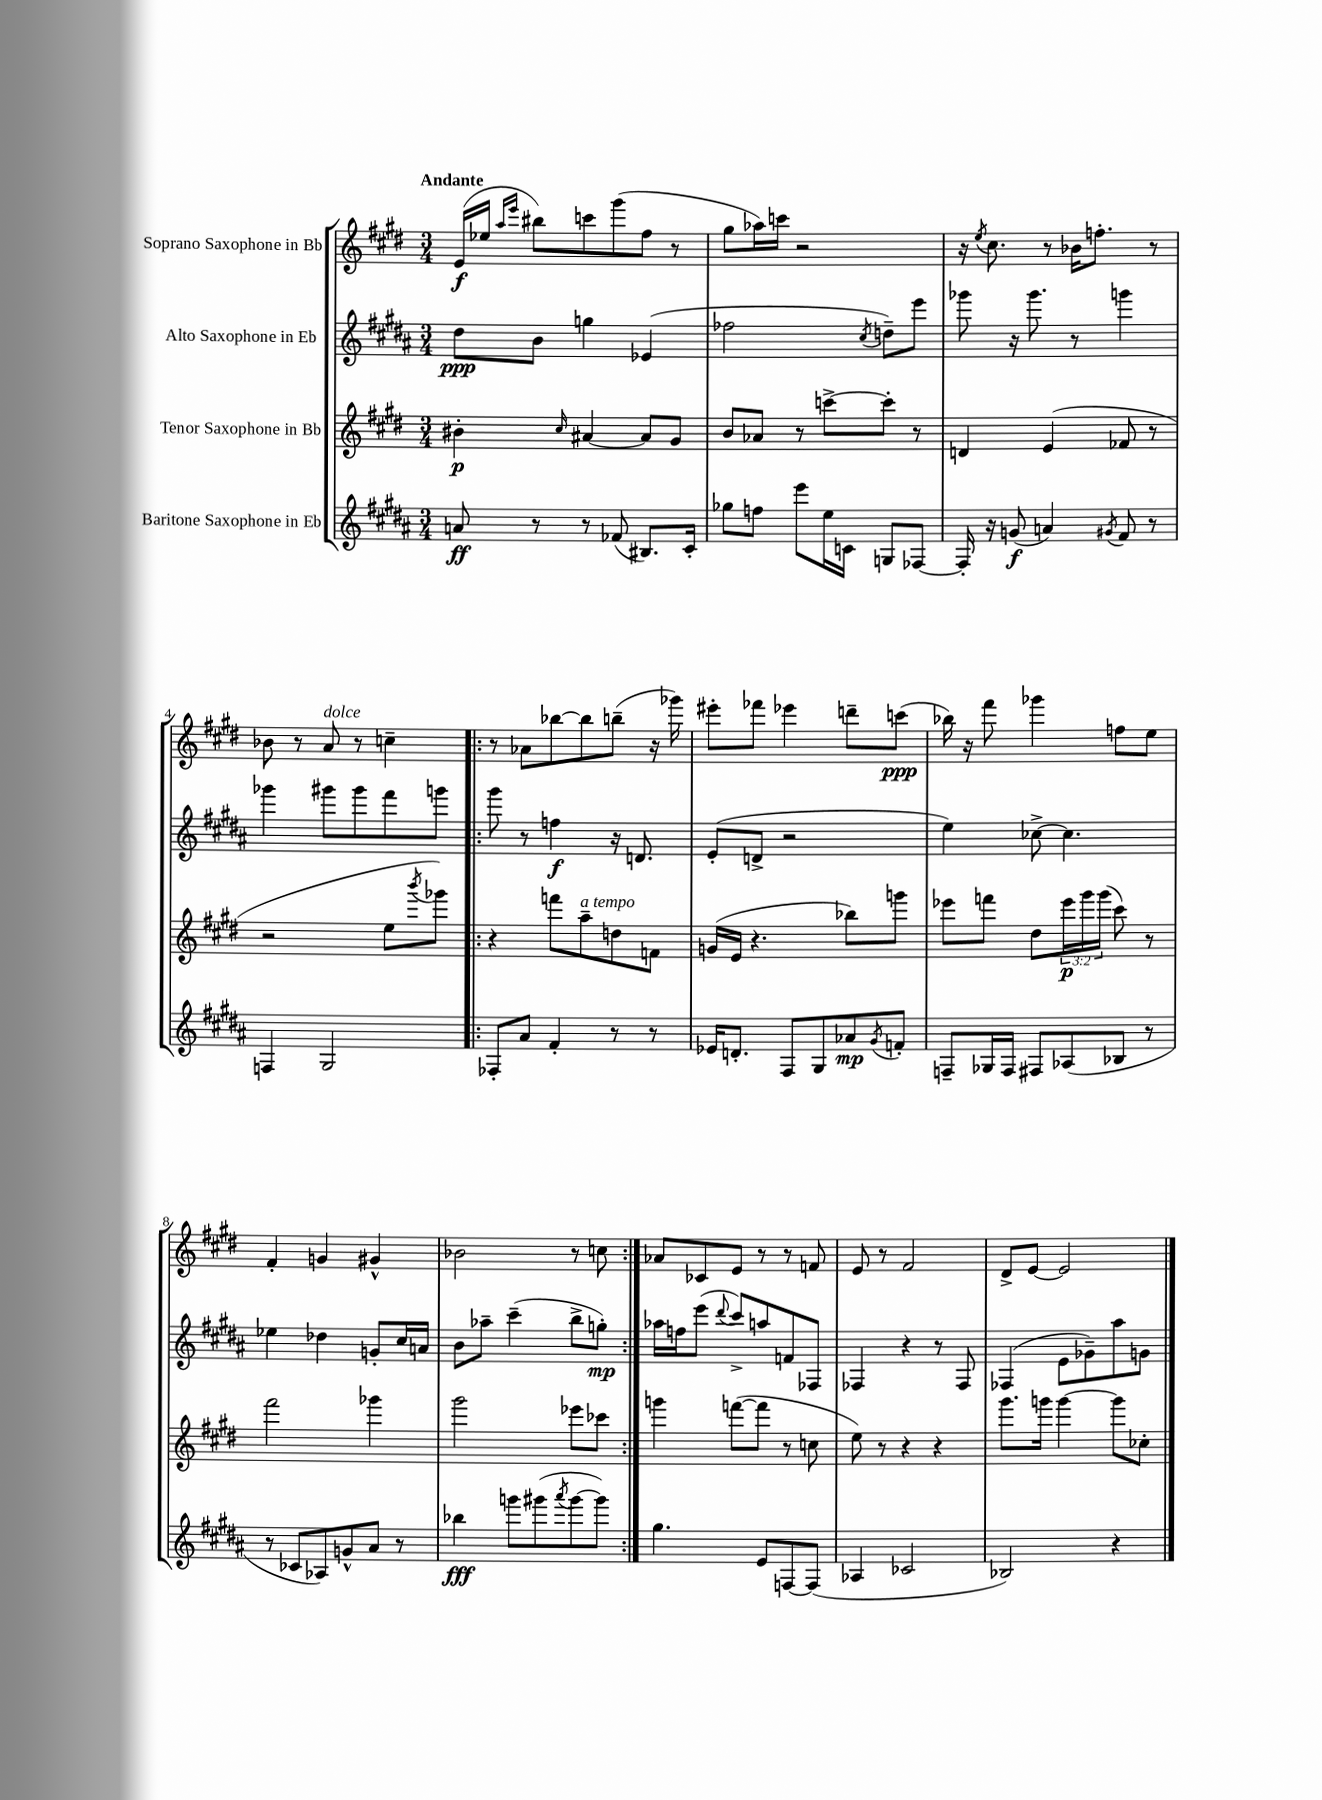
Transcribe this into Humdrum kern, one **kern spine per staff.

**kern	**kern	**kern	**kern
*staff4	*staff3	*staff2	*staff1
*clefG2	*clefG2	*clefG2	*clefG2
*k[f#c#g#d#a#]	*k[f#c#g#d#]	*k[f#c#g#d#a#]	*k[f#c#g#d#]
*M3/4	*M3/4	*M3/4	*M3/4
8a	4b#'	8dd#	(16e
.	.	.	16ee-
.	.	.	16qqaa
.	.	.	16qqeee
8r	.	8b	8bb#)
.	16qqcc#	.	.
8r	[4a#	4gg	8ccc
(8f-	.	.	(8ggg#
8.B#)	8a#]	(4e-	8ff#
.	8g#	.	8r
16c#'	.	.	.
=	=	=	=
8gg-	8b	2ff-	8gg#
8ff	8a-	.	16aa-)
.	.	.	16ccc
8eee	8r	.	2r
16ee	[8ccc^	.	.
16c	.	.	.
.	.	8qcc#	.
8G	8ccc']	8dd~)	.
[8F-	8r	8eee	.
=	=	=	=
16F-']	4d	8ggg-	16r
.	.	.	8qee
16r	.	.	8.cc#
(8g	.	16r	.
.	.	8.ggg-	.
4a)	(4e	.	8r
.	.	8r	16b-
.	.	.	8.ff'
8qg#	.	.	.
8f#	8f-	4ggg	.
8r	8r	.	8r
=	=	=	=
4F	2r	4ggg-	8b-
.	.	.	8r
2G#	.	8ggg#	8a
.	.	8ggg#	8r
.	8ee	8fff#	4cc~
.	8qbbb	.	.
.	8ggg-)	8ggg	.
=!|:	=!|:	=!|:	=!|:
8F-'	4r	8ggg#	8r
8a#	.	8r	8a-
4f#'	8fff	4ff	[8bb-
.	8aa~	.	8bb-]
8r	8dd	16r	(8bb~
.	.	8.d	.
8r	8f	.	16r
.	.	.	16ggg-)
=	=	=	=
16e-	(16g	(8e'	8eee#'
8.d'	16e	.	.
.	4.r	8d^	8fff-
8F#	.	2r	4eee-
8G#	.	.	.
8a-	8bb-)	.	8ddd~
8qg#	.	.	.
8f'	8ggg	.	(8ccc
=	=	=	=
8F~	8eee-	4ee)	16bb-)
.	.	.	16r
16G-	8fff	.	8fff#
16F	.	.	.
8F#	8dd#	[8cc-^	4ggg-
(8A-	24eee-	4.cc-]	.
.	24ggg#	.	.
.	(24ggg#	.	.
8B-	8ccc#)	.	8ff
8r	8r	.	8ee
=	=	=	=
8r	2fff#	4ee-	4f#'
8c-	.	.	.
8A-)	.	4dd-	4g
8g^^	.	.	.
8a#	4ggg-	8g'	4g#^^
8r	.	16cc#	.
.	.	16a	.
=	=	=	=
4bb-	2ggg#	8b	2b-
.	.	8aa-~	.
8ggg	.	(4ccc#~	.
(8ggg#	.	.	.
8qaaa#	.	.	.
[8ggg#	8eee-	8bb^	8r
8ggg#])	8ccc-	8gg')	8cc
=:|!	=:|!	=:|!	=:|!
4.gg#	4ggg	16aa-	8a-
.	.	16ff	.
.	.	(8eee	8c-
.	.	8qqddd#	.
.	([8fff	8ccc#^)	8e
8e	8fff]	8aa	8r
[8F	8r	8f	8r
(8F]	8cc	8F-	8f
=	=	=	=
4A-	8ee)	4F-	8e
.	8r	.	8r
2c-	4r	4r	2f#
.	4r	8r	.
.	.	8F-	.
=	=	=	=
2B-)	8.ggg#	(4F-	8d#^
.	.	.	[8e
.	16ggg	.	.
.	[4ggg	8e	2e]
.	.	8g-~)	.
4r	8ggg]	8aa#	.
.	8cc-'	8g	.
==	==	==	==
*-	*-	*-	*-
